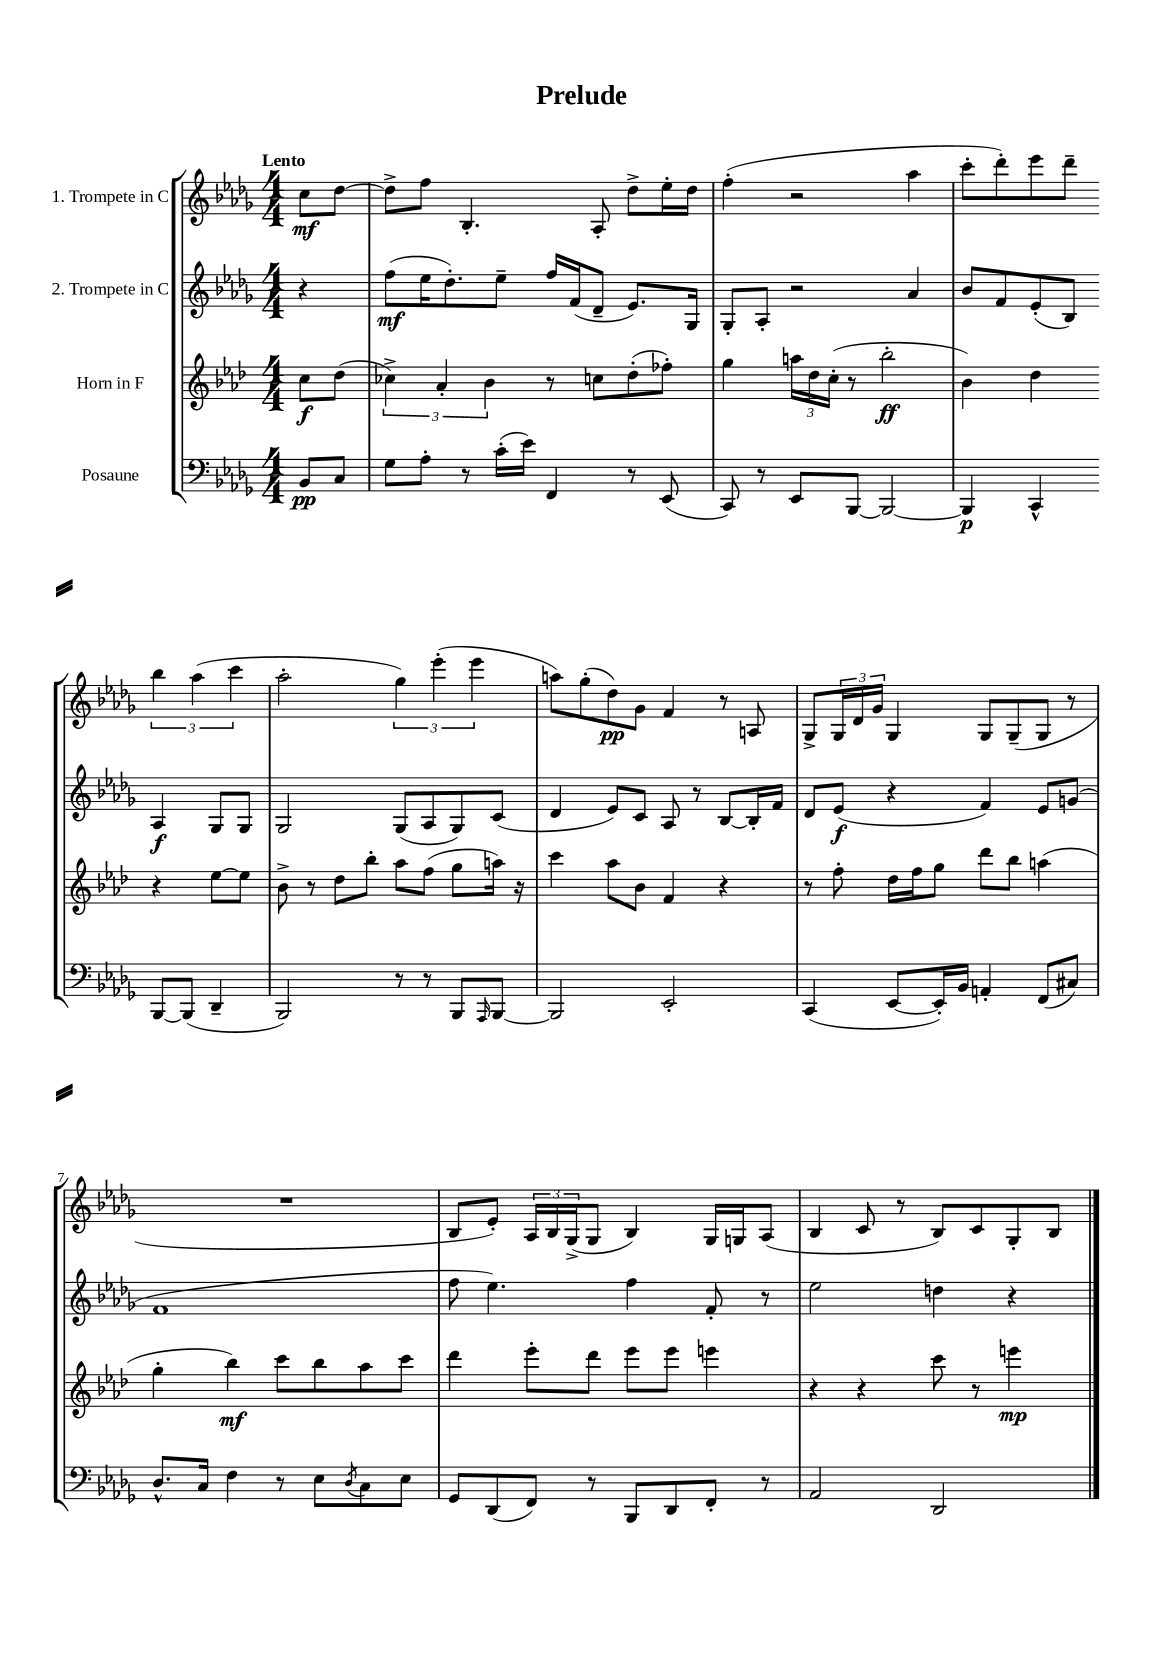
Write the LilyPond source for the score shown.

\header { title = "Prelude" }
<<
\new StaffGroup <<
\new Staff = "s0" \with { instrumentName = "1. Trompete in C" } {
    \clef treble \key des \major \numericTimeSignature \time 4/4 \partial 4 \tempo "Lento"
    c''8\mf des''8~ |
    des''8-> f''8 bes4.-. aes8-. des''8-> ees''16-. des''16 |
    f''4-.( r2 aes''4 |
    c'''8-. des'''8-.) ees'''8 des'''8-- \tuplet 3/2 { bes''4 aes''4( c'''4 } |
    aes''2-. \tuplet 3/2 { ges''4) ees'''4-.( ees'''4 } |
    a''8) ges''8-.( des''8\pp) ges'8 f'4 r8 a8 |
    ges8-> \tuplet 3/2 { ges16 des'16 ges'16 } ges4 ges8 ges8--( ges8 r8 |
    R1 |
    bes8 ees'8-.) \tuplet 3/2 { aes16 bes16 ges16->( } ges8 bes4) ges16 g16 aes8( |
    bes4 c'8 r8 bes8) c'8 ges8-. bes8 \bar "|." |
}
\new Staff = "s1" \with { instrumentName = "2. Trompete in C" } {
    \clef treble \key des \major \numericTimeSignature \time 4/4 \partial 4
    r4 |
    f''8\mf( ees''16 des''8.-.) ees''8-- f''16 f'16( des'8-- ees'8.) ges16 |
    ges8-. aes8-. r2 aes'4 |
    bes'8 f'8 ees'8-.( bes8) aes4\f ges8 ges8 |
    ges2 ges8( aes8 ges8) c'8( |
    des'4 ees'8) c'8 aes8 r8 bes8~ bes16-. f'16 |
    des'8 ees'8\f( r4 f'4) ees'8 g'8( |
    f'1 |
    f''8 ees''4.) f''4 f'8-. r8 |
    ees''2 d''4 r4 \bar "|." |
}
\new Staff = "s2" \with { instrumentName = "Horn in F" } {
    \clef treble \key aes \major \numericTimeSignature \time 4/4 \partial 4
    c''8\f des''8( |
    \tuplet 3/2 { ces''4->) aes'4-. bes'4 } r8 c''8 des''8-.( fes''8-.) |
    g''4 \tuplet 3/2 { a''16 des''16 c''16-.( } r8 bes''2-.\ff |
    bes'4) des''4 r4 ees''8~ ees''8 |
    bes'8-> r8 des''8 bes''8-. aes''8 f''8( g''8 a''16) r16 |
    c'''4 aes''8 bes'8 f'4 r4 |
    r8 f''8-. des''16 f''16 g''8 des'''8 bes''8 a''4( |
    g''4-. bes''4\mf) c'''8 bes''8 aes''8 c'''8 |
    des'''4 ees'''8-. des'''8 ees'''8 ees'''8 e'''4 |
    r4 r4 c'''8 r8 e'''4\mp \bar "|." |
}
\new Staff = "s3" \with { instrumentName = "Posaune" } {
    \clef bass \key des \major \numericTimeSignature \time 4/4 \partial 4
    bes,8\pp c8 |
    ges8 aes8-. r8 c'16-.( ees'16) f,4 r8 ees,8( |
    c,8) r8 ees,8 bes,,8~ bes,,2~ |
    bes,,4\p c,4-^ bes,,8~ bes,,8( des,4-- |
    bes,,2) r8 r8 bes,,8 \grace { aes,,16 } bes,,8~ |
    bes,,2 ees,2-. |
    c,4( ees,8~ ees,16-.) bes,16 a,4-. f,8( cis8) |
    des8.-^ c16 f4 r8 ees8 \acciaccatura { des8 } c8 ees8 |
    ges,8 des,8( f,8) r8 bes,,8 des,8 f,8-. r8 |
    aes,2 des,2 \bar "|." |
}
>>
>>
